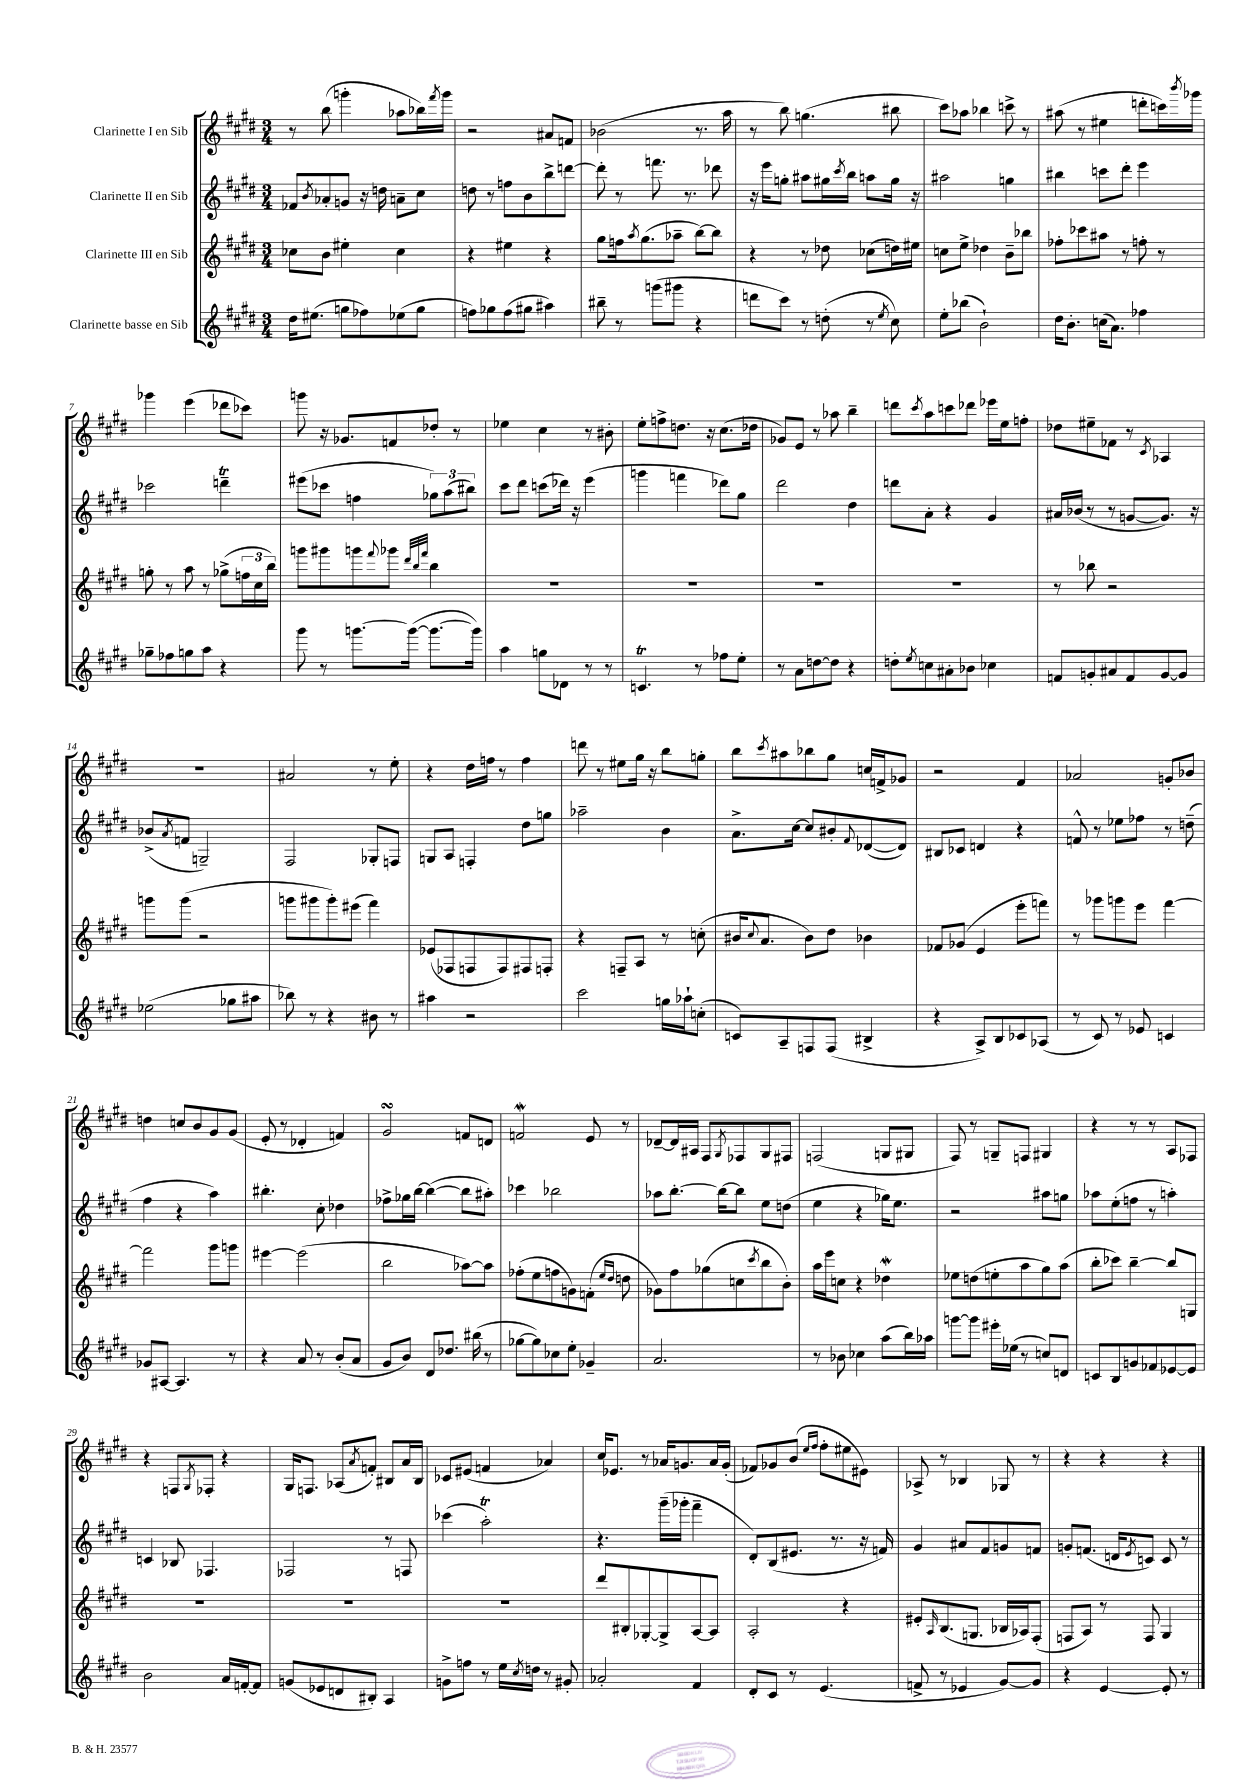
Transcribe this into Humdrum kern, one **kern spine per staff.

**kern	**kern	**kern	**kern
*staff4	*staff3	*staff2	*staff1
*clefG2	*clefG2	*clefG2	*clefG2
*k[f#c#g#d#]	*k[f#c#g#d#]	*k[f#c#g#d#]	*k[f#c#g#d#]
*M3/4	*M3/4	*M3/4	*M3/4
16dd#\LK	8cc-\L	8f-/L	8r
(8.ee#\J	.	.	.
.	.	8qb/	.
.	8b\J	8a-'/	(8bb\
8gg\L	4ee#'\	8g/J	4ggg'\
8ff-\)	.	16r	.
.	.	16dd\	.
(8ee-\	4cc-\	8a~\L	8aa-\L
8gg\J	.	8cc#\J	16bb-\L)
.	.	.	8qfff#/
.	.	.	16ggg\JJ
=	=	=	=
8ff\L)	4r	8dd\	2r
8gg-\	.	8r	.
(8ff\	4ee#\	8ff\L	.
8gg#\J	.	8b\	.
4aa#\)	4r	8bb^\	8a#/L
.	.	[8ddd\J	8f/J
=	=	=	=
8bb#~\	8gg#\L	8ddd'\]	(2b-\
8r	16ff\k	8r	.
.	8qaa/	.	.
.	(8.gg#\	.	.
(8ggg\L	.	8.fff\	.
8ggg#\J	8aa-~\J	.	.
.	.	8.r	.
4r	[8bb\L)	.	8.r
.	8bb\]J	8ddd-\	.
.	.	.	16aa\
=	=	=	=
8ddd\L	4r	16r	8r
.	.	16eee\LK	.
8ccc#\J)	.	8gg'\J	8bb\)
8r	8r	8aa#\L	(4.gg\
(8dd'\	8dd-\	16gg#\L	.
.	.	8qccc#/	.
.	.	16bb\JJ	.
8r	(8cc-\L	8aa\L	.
8qee/	.	.	.
8cc#\)	16dd\L)	16gg#\Jk	8bb#\
.	16ee#\JJ	16r	.
=	=	=	=
8ee'\L	8cc\L	2aa#\	8ccc#\L)
(8bb-\J	8ee^\J	.	8aa-\J
2b`\)	4dd-\	.	4bb-\
.	8b~\L	4gg\	8ccc^\
.	8bb-\J	.	8r
=	=	=	=
16dd#\LK	8ff-'\L	4bb#\	(8aa#\
8.b'\J	.	.	.
.	8ccc-\	.	8r
(16cc\LK	8aa#\J	8ccc\L	4ee#\
8.a\J)	.	.	.
.	8r	8ddd#'\J	.
4ff-\	8ff'\	4eee\	8ddd'\L
.	8r	.	16ccc\L)
.	.	.	8qbbb/
.	.	.	16ggg-\JJ
=	=	=	=
8gg-~\L	8gg'\	2ccc-\	4ggg-\
8ff-\	8r	.	.
8gg\	8aa\	.	(4eee\
8aa\J	8r	.	.
4r	(8gg-^\L	4ddd~\	8ddd-\L
.	24ff\L	.	8ccc-\J)
.	24cc#\	.	.
.	24bb\JJ)	.	.
=	=	=	=
8ggg#\	8ggg\L	(8eee#\L	8ggg\
8r	8ggg#\	8ccc-\J	16r
.	.	.	8.g-/L
[8.ggg\L	8ggg\	4ff\	.
.	8qqfff#/	.	.
.	8ggg-\J	.	8f/
(16ggg\_Jk	.	.	.
.	32qqddd#/LLL	.	.
.	32qqbb/	.	.
.	32qqfff#/JJJ	.	.
8.ggg\_L	4bb\	12gg-\L)	8dd-'/J
.	.	(12aa\	.
.	.	.	8r
.	.	12bb#\J)	.
16ggg\]Jk)	.	.	.
=	=	=	=
4aa\	2.r	8ccc#\L	4ee-\
.	.	8ddd#\J	.
8gg\L	.	(8ccc\L	4cc#\
8d-\J	.	16ddd-\Jk)	.
.	.	16r	.
8r	.	(4eee\	8r
8r	.	.	8b#'\
=	=	=	=
4.c/	2.r	4ggg\	8ee'\L
.	.	.	8ff^\
.	.	4fff\	8.dd\J
8r	.	.	.
.	.	.	16r
8ff-\L	.	8ddd-\L)	(8.cc#\L
8ee'\J	.	8gg#\J	.
.	.	.	16dd-\Jk
=	=	=	=
8r	2.r	2ddd#\	8g-/L)
8a\L	.	.	8e/J
[8dd\	.	.	8r
8dd\]J	.	.	8aa-\
4r	.	4dd#\	4bb~\
=	=	=	=
8dd'\L	2.r	8ddd\L	8ddd\L
8qee/	.	.	8qccc#/
8cc\	.	8a'\J	8aa\
8a#'\	.	4r	8ccc\
8b-\J	.	.	8ddd-\J
4cc-\	.	4g#/	16eee-\LL
.	.	.	16ee\J
.	.	.	8ff'\J
=	=	=	=
8f/L	8r	16a#/LL	8dd-\L
.	.	(16b-/JJ	.
8g'/	8bb-\	8r	8ee#~\
8a#/	2r	8r	8f-\J
8f/	.	[8g/L	8r
.	.	.	8qc#/
[8g/	.	8.g/]J)	4A-/
8g/]J	.	.	.
.	.	16r	.
=	=	=	=
(2ee-\	8ggg\L	(8b-^/L	2.r
.	.	8qa/	.
.	(8ggg\J	8f/J	.
.	2r	2G~/)	.
8gg-\L	.	.	.
8aa#\J	.	.	.
=	=	=	=
8bb-\)	8ggg\L	2F#/	2a#/
8r	8ggg#\	.	.
4r	8ggg#'\)	.	.
.	(8eee#\J	.	.
8b#\	4fff#\)	8G-'/L	8r
8r	.	8F/J	8ee'\
=	=	=	=
4aa#\	(8e-/L	8G/L	4r
.	8F-/	8A/J	.
2r	8F/	4F'/	16dd#\LL
.	.	.	16ff\JJ
.	8F/)	.	8r
.	8F#/	8dd#\L	4ff\
.	8F'/J	8gg\J	.
=	=	=	=
2ccc#\	4r	2aa-~\	8ddd\
.	.	.	8r
.	8F~/L	.	8ee#\L
.	8A/J	.	16gg#\Jk
.	.	.	16r
16gg\LL	8r	4b\	8bb\L
16aa-`\J	.	.	.
(8cc'\J	(8cc'\	.	8gg'\J
=	=	=	=
8c/L)	16b#/LK	8.a^\L	8bb\L
.	8qqcc#/	.	.
.	8.a/J	.	.
.	.	.	8qccc#/
8A~/	.	.	8aa#\
.	.	[16cc#\Jk	.
8F/	8b#\L)	8cc#/]L	8bb-\
(8F/J	8dd#\J	8b#'/	8gg#\J
.	.	8qqf#/	.
4B#^/	4b-\	([8d-/	16cc/LL
.	.	.	16f^/J
.	.	8d-/]J)	8g-/J
=	=	=	=
4r	8f-/L	8B#/L	2r
.	(8g-/J	8c-/J	.
8A^/L)	4e/	4d/	.
8B/	.	.	.
8c-/	8eee'\L	4r	4f#/
(8A-/J	8fff\J)	.	.
=	=	=	=
8r	8r	8f^^/	2a-/
8c#/)	8ggg-\L	8r	.
8r	8ggg\	8ee-\L	.
8e-/	8eee\J	8ff-\J	.
4c/	[4fff#\	8r	8g'/L
.	.	(8dd~\	8b-/J
=	=	=	=
8g-/L	2fff#\]	4ff#\	4dd\
[8A#/J	.	.	.
4.A#/]	.	4r	8cc/L
.	.	.	8b/
.	8ggg#\L	4aa\)	8g#/
8r	8ggg\J	.	(8g#/J
=	=	=	=
4r	[4eee#\	4.bb#'\	8e'/
.	.	.	8r
8a/	(2eee#\]	.	4d-'/
8r	.	8cc#'\	.
(8b'/L	.	4dd-\	4f/)
8a/J	.	.	.
=	=	=	=
8g#/L	2bb\	8ff-^\L	2g#/
8b/J)	.	16gg-\L	.
.	.	[16bb\JJ	.
8d#/L	.	(4bb\_	.
8.dd-/J	.	.	.
.	[8aa-\L)	8bb\]L	8f/L
(16bb#\	.	.	.
8r	8aa-\]J	8aa#'\J)	8d/J
=	=	=	=
[8gg-\L	(8ff-'\L	4ccc-\	2f/
8gg-\])	8ee\	.	.
8cc-\	8ff\	2bb-\	.
8ee'\J	8g\)	.	.
4g-~/	(8f'\J	.	8e/
.	16qqee/LL	.	.
.	16qqdd#/JJ	.	.
.	8dd\	.	8r
=	=	=	=
2.a/	8g-\L)	8aa-\L	[8d-~/L
.	8ff#\	[8.bb'\J	16d-/]L
.	.	.	16A#/JJ
.	(8gg-\	.	8F#/L
.	.	16bb\_LK	.
.	.	.	8qG#/
.	8cc\	8bb\]J	8F-/
.	8qccc#/	.	.
.	8bb\	8ee\L	8G#/
.	8b'\J)	(8dd\J	8F#/J
=	=	=	=
8r	16aa\LL	4ee\	(2F/
.	16eee\J	.	.
8b-\	8cc\J	.	.
4cc-\	4r	4r	.
(8aa\L	4dd-\	16gg-\LK)	8G/L
.	.	8.ee\J	.
16bb\L)	.	.	8G#/J
16aa-\JJ	.	.	.
=	=	=	=
[8ggg\L	8ee-\L	2r	8F#/)
8ggg\]J	(8dd\	.	8r
16eee#'\LL	8ee'\	.	8G~/L
(16ee-\JJ	.	.	.
8r	8aa\	.	8F/J
8cc/L)	8gg#\)	8aa#\L	4G#/
8d/J	(8aa\J	8gg\J	.
=	=	=	=
8c/L	8bb'\L	8aa-\L	4r
8B/	8ccc-\J)	(8ee'\	.
8g/	[4bb~\	8ff\J	8r
8f-/	.	8r	8r
[8e-/	8bb/]L	4aa'\)	8A/L
8e-/]J	8G/J	.	8F-/J
=	=	=	=
2b\	2.r	4c/	4r
.	.	8B-/	8F/L
.	.	.	8qG#/
.	.	4.F-/	8F-'/J
16a/LL	.	.	4r
[16f'/J	.	.	.
8f/]J	.	.	.
=	=	=	=
(8g/L	2.r	2F-/	16G#/LK
.	.	.	8.F/J
8e-/	.	.	.
8d/	.	.	(8A-/L
.	.	.	8qa/
8B#'/J)	.	.	8f'/J)
4A/	.	8r	8B#/L
.	.	8F/	16a/L
.	.	.	16B#/JJ
=	=	=	=
8g^\L	2.r	(4ccc-\	8c-/L
8ff\J	.	.	(8e#/J
8r	.	2aa'\)	4f/
16ee\LL	.	.	.
8qcc#/	.	.	.
16dd\JJ	.	.	.
8r	.	.	4a-/)
8g#'/	.	.	.
=	=	=	=
2a-'/	8ddd#/L	4.r	16cc#/LK
.	.	.	8.e-/J
.	8B#'/	.	.
.	[8G-'/	.	8r
.	8G-^/]	(16ggg#~\LL	16a-/LK
.	.	16ggg-'\JJ	8.g/
4f#/	[8A/	4fff#~\	.
.	8A/]J	.	16a-/L
.	.	.	(16g'/JJ
=	=	=	=
8d#'/L	2A'/	8d#'/L)	8f-/L)
8c#/J	.	(8B/	8g-/
8r	.	8.e#/J	(8b/J
.	.	.	16qqee/LL
.	.	.	16qqff#/JJ
(4.e/	.	.	8ff#'\L
.	.	8.r	.
.	4r	.	8ee#\
.	.	16r	8e#\J)
.	.	16f/)	.
=	=	=	=
8f^/	8e#'/L	4g#/	8A-^/
.	16qqA/	.	.
8r	(8.B/	.	8r
4e-/	.	8a#/L	4B-/
.	8.G/J	.	.
.	.	8f#/	.
[8g#/L)	16B-/LL	8g/	8G-/
.	16A-/J)	.	.
8g#/]J	(8F#'/J	8f/J	8r
=	=	=	=
4r	8F/L	8g'/L	4r
.	8A/J)	(8.f/J	.
[4e/	8r	.	4r
.	.	16d/LK	.
.	.	8qe/	.
.	8F/	8c/J)	.
8e'/]	4G#/	8c/	4r
8r	.	8r	.
==	==	==	==
*-	*-	*-	*-
